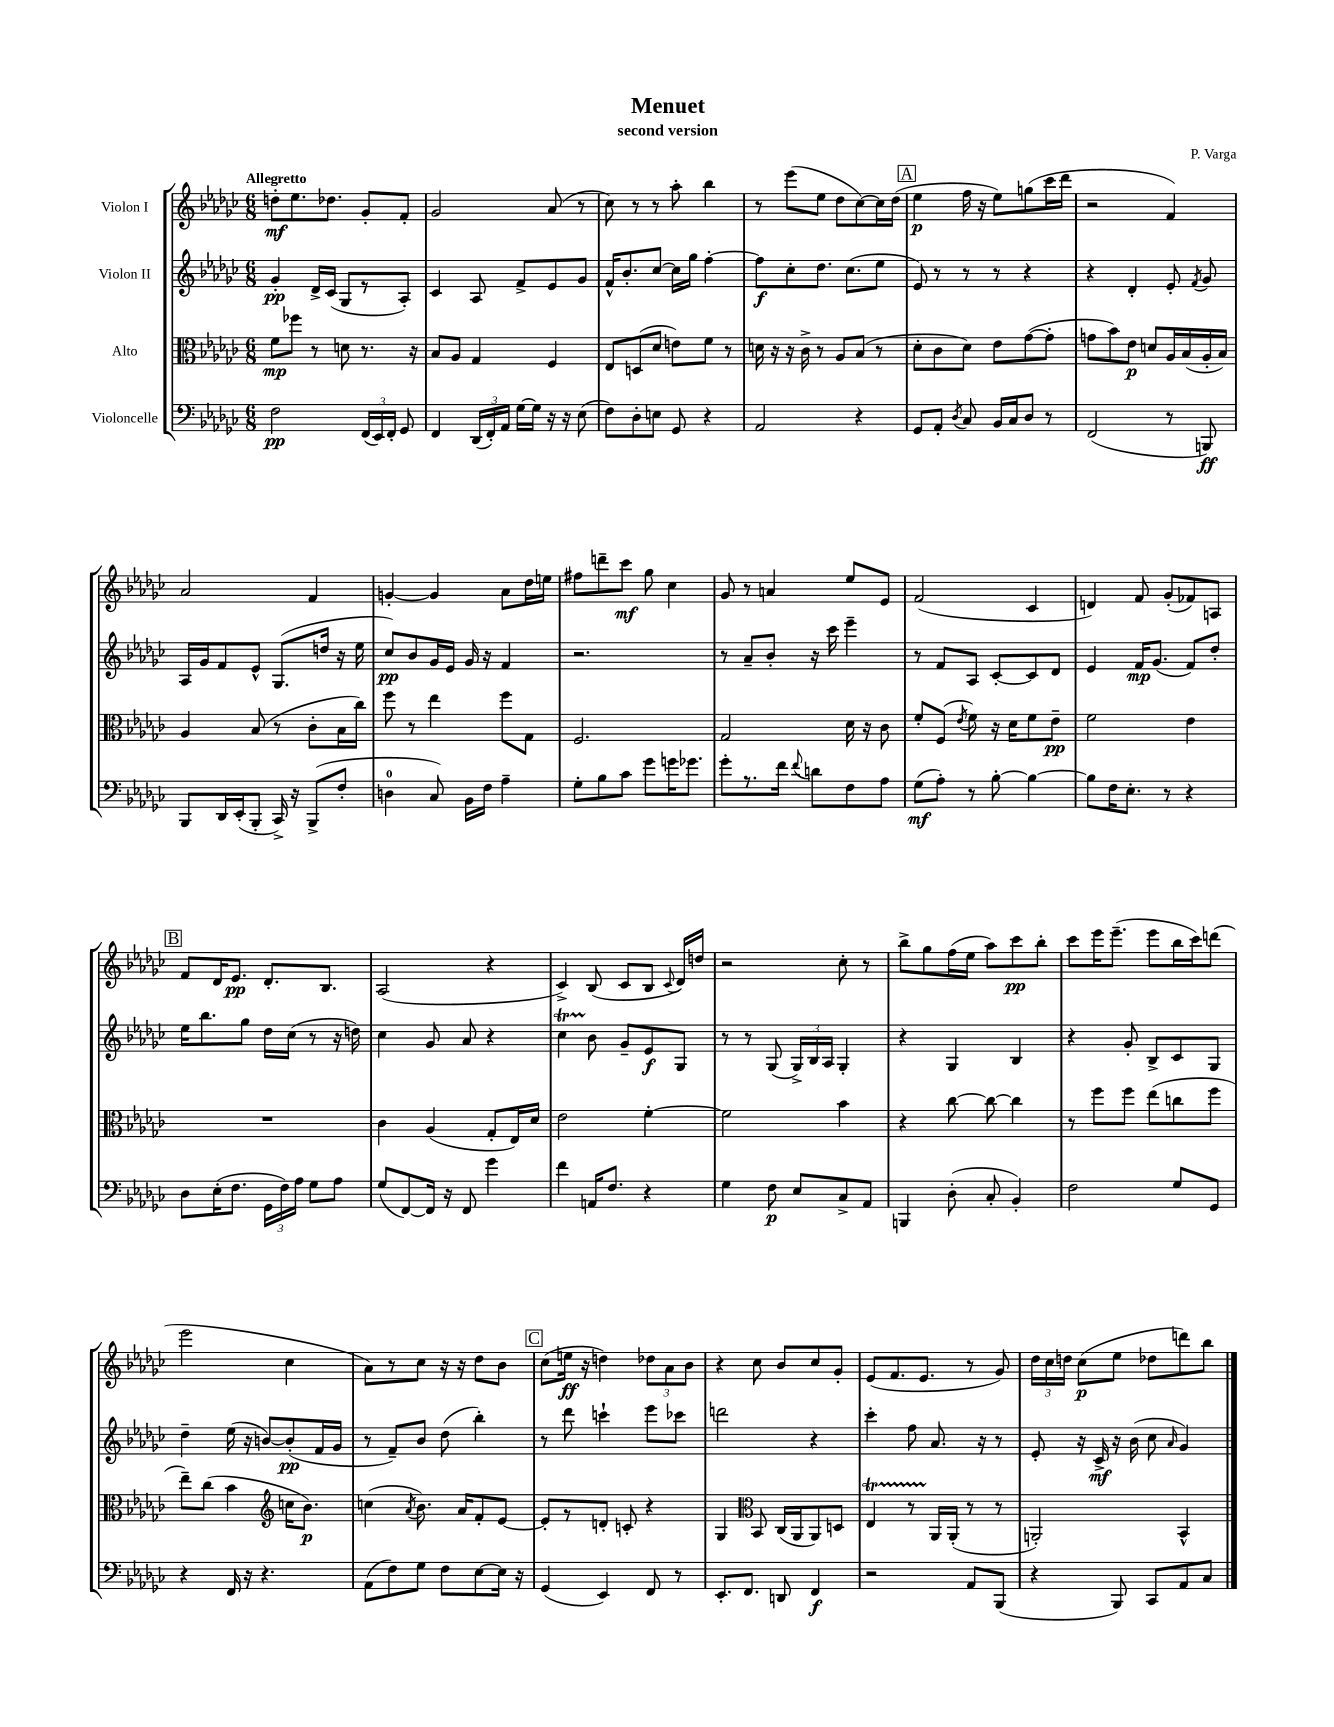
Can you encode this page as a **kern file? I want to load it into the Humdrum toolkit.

**kern	**kern	**kern	**kern
*staff4	*staff3	*staff2	*staff1
*clefF4	*clefC3	*clefG2	*clefG2
*k[b-e-a-d-g-c-]	*k[b-e-a-d-g-c-]	*k[b-e-a-d-g-c-]	*k[b-e-a-d-g-c-]
*M6/8	*M6/8	*M6/8	*M6/8
2F	8f	4g-'	8dd'
.	8ff-	.	8.ee-
.	8r	16d-^	.
.	.	(16c-	8.dd-
.	8d	8G-	.
(24FF	8.r	8r	8g-'
24EE-)	.	.	.
24FF'	.	.	.
8GG-	.	8A-')	8f'
.	16r	.	.
=	=	=	=
4FF	8B-	4c-	2g-
.	8A-	.	.
(24DD-	4G-	8A-	.
24FF')	.	.	.
24AA-	.	.	.
[16G-	.	8f^	.
16G-]	.	.	.
16r	4F	8e-	(8a-
16r	.	.	.
(8E-	.	8g-	8r
=	=	=	=
8F)	8E-	16f^^	8cc-)
.	.	8.b-'	.
8D-'	(8D	.	8r
8E	8d-	[8cc-	8r
8GG-	8e)	16cc-]	8aa-'
.	.	16gg-	.
4r	8f	[4ff'	4bb-
.	8r	.	.
=	=	=	=
2AA-	16d	8ff]	8r
.	16r	.	.
.	16r	8cc-'	(8eee-
.	16c-^	.	.
.	8r	8.dd-	8ee-
.	8A-	.	8dd-
.	.	(8.cc-	.
4r	(8B-	.	[8cc-)
.	8r	8ee-	16cc-]
.	.	.	(16dd-
=	=	=	=
8GG-	8d-'	8e-)	4ee-
8AA-'	8c-	8r	.
8qD-	.	.	.
8C-	8d-)	8r	16ff
.	.	.	16r
16BB-	8e-	8r	8ee-)
16C-	.	.	.
8D-	([8g-	4r	(8gg
8r	8g-']	.	16ccc-
.	.	.	16ddd-
=	=	=	=
(2FF	8g	4r	2r
.	8b-)	.	.
.	8e-	4d-'	.
.	8d	.	.
8r	16A-	8e-'	4f)
.	(16B-	.	.
.	.	8qf	.
8BBB)	16A-'	8g-	.
.	16B-)	.	.
=	=	=	=
8BBB-	4A-	16A-	2a-
.	.	16g-	.
16DD-	.	8f	.
(16EE-'	.	.	.
8BBB-'	(8B-	8e-^^	.
16CC-^)	8r	(8.G-	.
16r	.	.	.
(8BBB-^	8c-'	.	4f
.	.	16dd	.
8F'	16B-	16r	.
.	16cc-)	16ee-	.
=	=	=	=
4D	8ff	8cc-)	[4g'
.	8r	8b-	.
8C-)	4ee-	16g-	4g]
.	.	16e-	.
16BB-	.	16g-	.
16F	.	16r	.
4A-~	8ff	4f	8a-
.	8G-	.	16dd-
.	.	.	16ee
=	=	=	=
8G-'	2.F	2.r	8ff#
8B-	.	.	8ddd~
8c-	.	.	8ccc-
8g-	.	.	8gg-
16g	.	.	4cc-
8.g-	.	.	.
=	=	=	=
8g-'	2G-	8r	8g-
8.r	.	8a-~	8r
.	.	8b-'	4a
16f	.	.	.
8qqf	.	.	.
8d	.	16r	.
.	.	16ccc-	.
8F	16d-	4eee-~	8ee-
.	16r	.	.
8A-	8c-	.	8e-
=	=	=	=
(8G-	8f'	8r	(2f
8A-')	(8F	8f	.
.	8qe-	.	.
8r	8f)	8A-	.
[8B-'	16r	[8c-'	.
.	16d-	.	.
4B-_	8f	8c-]	4c-
.	8e-~	8d-	.
=	=	=	=
8B-]	2f	4e-	4d)
16F	.	.	.
8.E-'	.	.	.
.	.	16f	8f
.	.	(8.g-	.
8r	.	.	(8g-'
4r	4e-	8f)	8f-)
.	.	8dd-'	8A
=	=	=	=
8D-	2.r	16ee-	8f
.	.	8.bb-	.
(16E-'	.	.	16d-
8.F	.	.	8.e-
.	.	8gg-	.
24GG-	.	16dd-	8.d-'
24F)	.	.	.
.	.	(16cc-	.
24A-	.	.	.
8G-	.	8r	.
.	.	.	8.B-
8A-	.	16r	.
.	.	16dd)	.
=	=	=	=
(8G-	4c-	4cc-	(2A-
[8FF)	.	.	.
16FF]	(4A-	8g-	.
16r	.	.	.
8FF	.	8a-	.
4g-	8G-'	4r	4r
.	16E-)	.	.
.	16d-	.	.
=	=	=	=
4f	2e-	4cc-	4c-^)
16AA	.	8b-	(8B-
8.F	.	.	.
.	.	8g-~	8c-
4r	[4f'	8e-	8B-
.	.	.	8qqc-
.	.	8G-	16d-)
.	.	.	16dd
=	=	=	=
4G-	2f]	8r	2r
.	.	8r	.
8F	.	(8G-	.
8E-	.	24G-^)	.
.	.	24B-	.
.	.	24A-	.
8C-^	4b-	4G-'	8cc-'
8AA-	.	.	8r
=	=	=	=
4BBB	4r	4r	8bb-^
.	.	.	8gg-
(8D-'	[8cc-	4G-	(16ff
.	.	.	16ee-
8C-'	8cc-_	.	8aa-)
4BB-')	4cc-]	4B-	8ccc-
.	.	.	8bb-'
=	=	=	=
2F	8r	4r	8ccc-
.	8ff	.	16eee-
.	.	.	(8.eee-~
.	8ff	8g-'	.
.	(8ee-	8B-^	8eee-
8G-	8cc	8c-	16bb-
.	.	.	16ccc-)
8GG-	8ff	8G-	(8ddd
=	=	=	=
4r	8ee-~)	4dd-~	2eee-
.	(8cc-	.	.
16FF	4b-	(16ee-	.
16r	.	16r	.
4.r	.	[8b)	.
*	*clefG2	*	*
.	16cc	(8b']	4cc-
.	8.b-)	.	.
.	.	16f	.
.	.	16g-	.
=	=	=	=
(8AA-	(4cc	8r	8a-)
8F)	.	8f~)	8r
.	8qa-	.	.
8G-	8.b-)	8b-	8cc-
8F	.	(8dd-	16r
.	16a-	.	16r
[8E-	8f'	4bb-')	8dd-
16E-]	[8e-	.	8b-
16r	.	.	.
=	=	=	=
(4GG-	8e-']	8r	(8cc-
.	8r	8ddd-	16ee
.	.	.	16r
4EE-)	8d'	4ccc`	4dd)
.	8c'	.	.
8FF	4r	8eee-	12dd-
.	.	.	12a-
8r	.	8ccc-	.
.	.	.	12b-
=	=	=	=
8.EE-'	4G-	2ddd	4r
8.FF	.	.	.
*	*clefC3	*	*
.	8BB-	.	8cc-
8DD	(16C-	.	8b-
.	16AA-	.	.
4FF	8AA-)	4r	8cc-
.	8D	.	8g-'
=	=	=	=
2r	4E-	4ccc-'	(8e-
.	.	.	8.f
.	8r	8ff	.
.	.	.	8.e-
.	16AA-	8.a-	.
.	(16AA-'	.	.
8AA-	8r	.	8r
.	.	16r	.
(8BBB-	8r	8r	8g-)
=	=	=	=
4r	2AA')	8e-'	24dd-
.	.	.	24cc-
.	.	.	24dd
.	.	16r	(8cc-
.	.	16c-^	.
8BBB-)	.	16r	8ee-
.	.	(16b-	.
8CC-	.	8cc-	8dd-
.	.	16qqa-	.
8AA-	4BB-^^	4g-)	8ddd)
8C-	.	.	8bb-
==	==	==	==
*-	*-	*-	*-
